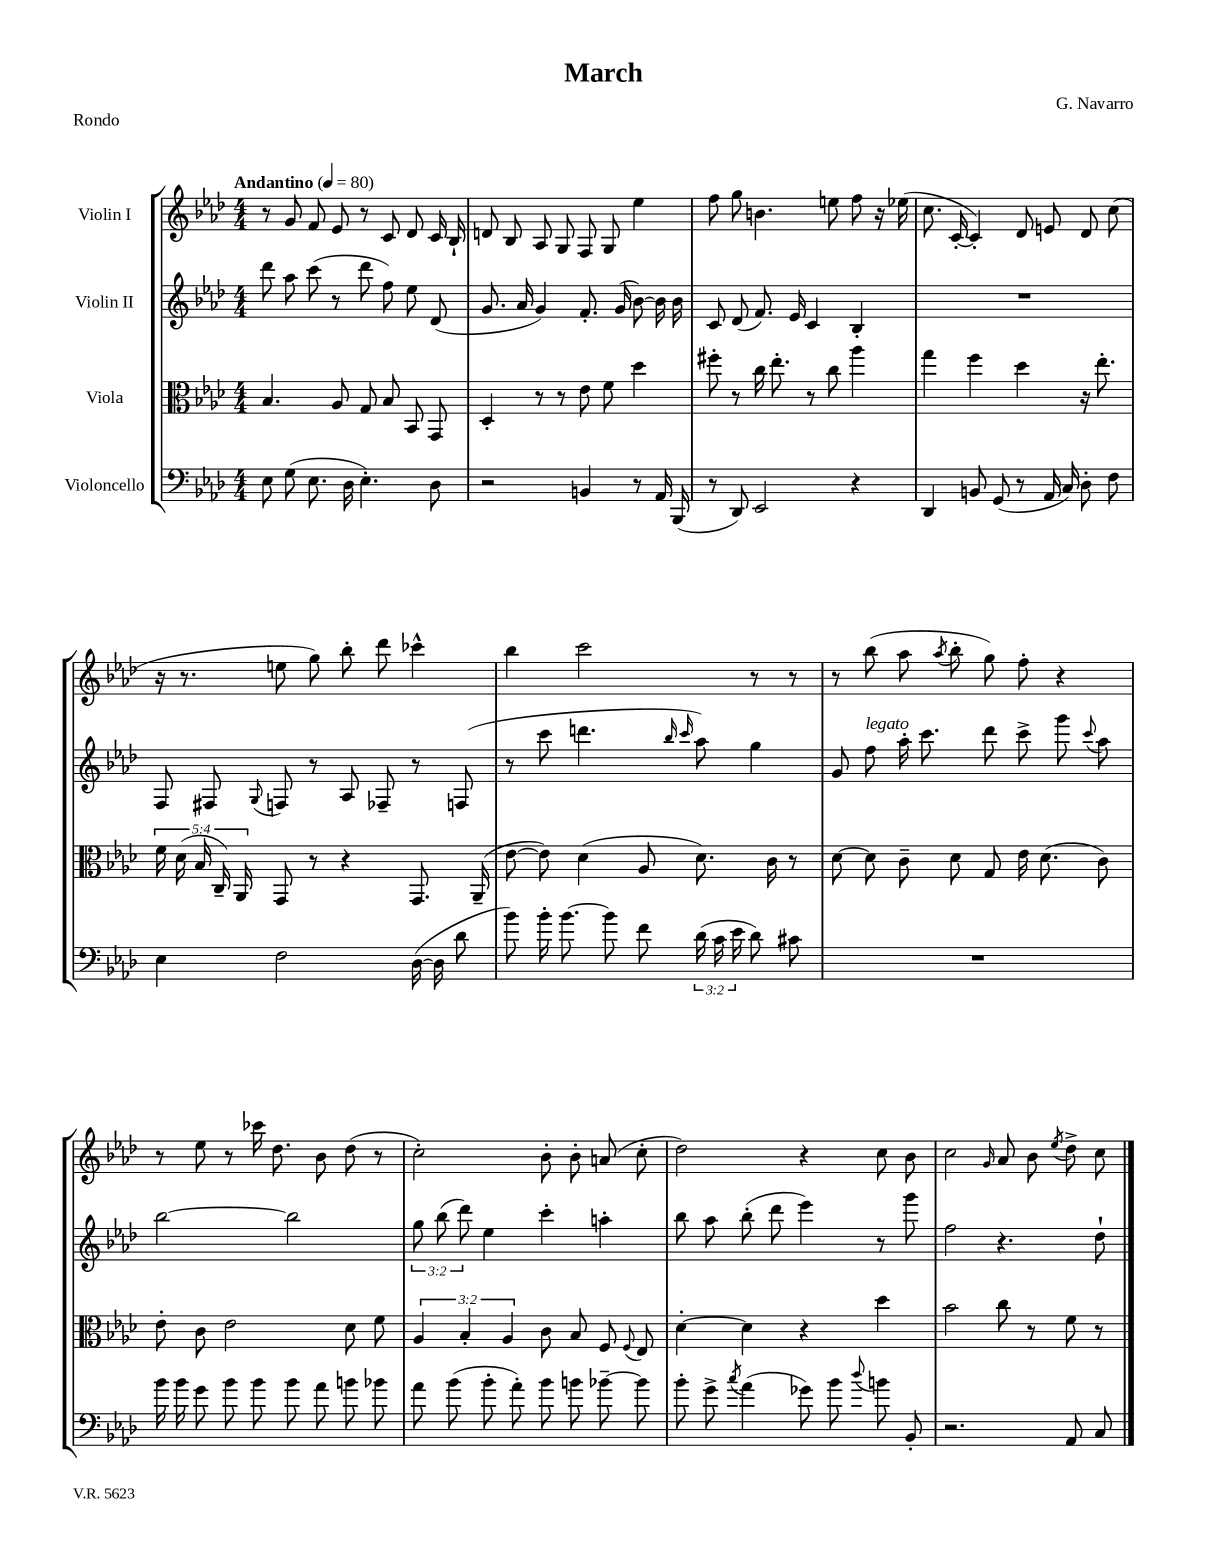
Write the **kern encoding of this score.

**kern	**kern	**kern	**kern
*part4	*part3	*part2	*part1
*staff4	*staff3	*staff2	*staff1
*I"Violoncello	*I"Viola	*I"Violin II	*I"Violin I
*clefF4	*clefC3	*clefG2	*clefG2
*k[b-e-a-d-]	*k[b-e-a-d-]	*k[b-e-a-d-]	*k[b-e-a-d-]
*M4/4	*M4/4	*M4/4	*M4/4
*MM80	*MM80	*MM80	*MM80
=1	=1	=1	=1
!	!	!	!LO:TX:a:B:t=Andantino
8E-\	4.B-/	8ddd-\	8r
(8G\	.	8aa-\	8g/
8.E-\	.	(8ccc\	8f/
.	8A-/	8r	8e-/
16D-\	.	.	.
4.E-'\)	8G/	8ddd-\	8r
.	8B-/	8ff\)	8c/
.	8BB-/	8ee-\	8d-/
8D-\	8GG/	(8d-/	16c/
.	.	.	16B-`/
=2	=2	=2	=2
2r	4D-'/	8.g/	8dn/
.	.	.	8B-/
.	.	16a-/	.
.	8r	4g/)	8A-/
.	8r	.	8G/
4BBn/	8e-\	8.f'/	8F/
.	8f\	.	8G/
.	.	(16g/	.
8r	4dd-\	[8b-\)	4ee-\
16AA-/	.	16b-\]	.
(16BBB-/	.	16b-\	.
=3	=3	=3	=3
8r	8ff#X'\	8c/	8ff\
8DD-/)	8r	(8d-/	8gg\
2EE-/	16cc\	8.f/)	4.bn\
.	8.ee-'\	.	.
.	.	16e-/	.
.	8r	4c/	.
.	8cc\	.	8een\
4r	4aa-\	4B-'/	8ff\
.	.	.	16r
.	.	.	(16ee-X\
=4	=4	=4	=4
4DD-/	4gg\	1r	8.cc\
.	.	.	[16c'/
8BBn/	4ff\	.	4c'/])
(8GG/	.	.	.
8r	4dd-\	.	8d-/
16AA-/	.	.	8en/
16C/)	.	.	.
8D-'\	16r	.	8d-/
.	8.ee-'\	.	.
8F\	.	.	(8cc\
!!LO:LB:g=z
=5	=5	=5	=5
4E-\	20f\	8F/	16r
.	(20d-\	.	.
.	.	.	8.r
.	20B-/	.	.
.	.	8F#X/	.
.	20C~/)	.	.
.	20AA-/	.	.
.	.	8qqG/	.
2F\	8GG/	8Fn/	8een\
.	8r	8r	8gg\)
.	4r	8A-/	8bb-'\
.	.	8F-X~/	8ddd-\
([16D-\	8.GG/	8r	4ccc-X^^\
16D-\]	.	.	.
8d-\	.	(8Fn/	.
.	(16AA-~/	.	.
=6	=6	=6	=6
8b-\)	[8e-\	8r	4bb-\
16b-'\	8e-\])	8ccc\	.
[8.b-\	.	.	.
.	(4d-\	4.dddn\	2ccc\
8b-\]	.	.	.
8f\	8A-/	.	.
.	.	16qqbb-/	.
.	.	16qqccc/	.
(24d-\	8.d-\)	8aa-\)	.
24c\	.	.	.
24e-\	.	.	.
8d-\)	.	4gg\	8r
.	16c\	.	.
8c#X\	8r	.	8r
=7	=7	=7	=7
1r	[8d-\	8g/	8r
!	!	!LO:TX:a:i:t=legato	!
.	8d-\]	8ff\	(8bb-\
.	8c~\	16aa-'\	8aa-\
.	.	8.ccc\	.
.	.	.	8qaa-/
.	8d-\	.	8bb-'\
.	8G/	8ddd-\	8gg\)
.	16e-\	8ccc^\	8ff'\
.	(8.d-\	.	.
.	.	8ggg\	4r
.	.	8qqccc/	.
.	8c\)	8aa-\	.
!!LO:LB:g=z
=8	=8	=8	=8
16b-\	8e-'\	[2bb-\	8r
16b-\	.	.	.
8g\	8c\	.	8ee-\
8b-\	2e-\	.	8r
8b-\	.	.	16ccc-X\
.	.	.	8.dd-\
8b-\	.	2bb-\]	.
8a-\	.	.	8b-\
8bn\	8d-\	.	(8dd-\
8b-X\	8f\	.	8r
=9	=9	=9	=9
8a-\	6A-/	12gg\	2cc'\)
.	.	(12bb-\	.
(8b-\	.	.	.
.	6B-'/	12ddd-\)	.
8b-'\	.	4ee-\	.
.	6A-/	.	.
8a-'\)	.	.	.
8b-\	8c\	4ccc'\	8b-'\
8bn\	8B-/	.	8b-'\
[8b-X~\	8F/	4aan'\	(8an/
.	8qqF/	.	.
8b-\]	8E-/	.	8cc'\
=10	=10	=10	=10
8b-'\	[4d-'\	8bb-\	2dd-\)
8g^\	.	8aa-\	.
8qcc/	.	.	.
(4a-\	4d-\]	(8bb-'\	.
.	.	8ddd-\	.
8g-X\)	4r	4eee-\)	4r
8b-\	.	.	.
8qqdd-/	.	.	.
8bn\	4dd-\	8r	8cc\
8BB-'/	.	8ggg\	8b-\
=11	=11	=11	=11
2.r	2b-\	2ff\	2cc\
.	.	.	16qqg/
.	8cc\	4.r	8a-/
.	8r	.	8b-\
.	.	.	8qee-/
8AA-/	8f\	.	8dd-^\
8C/	8r	8dd-`\	8cc\
==	==	==	==
*-	*-	*-	*-
